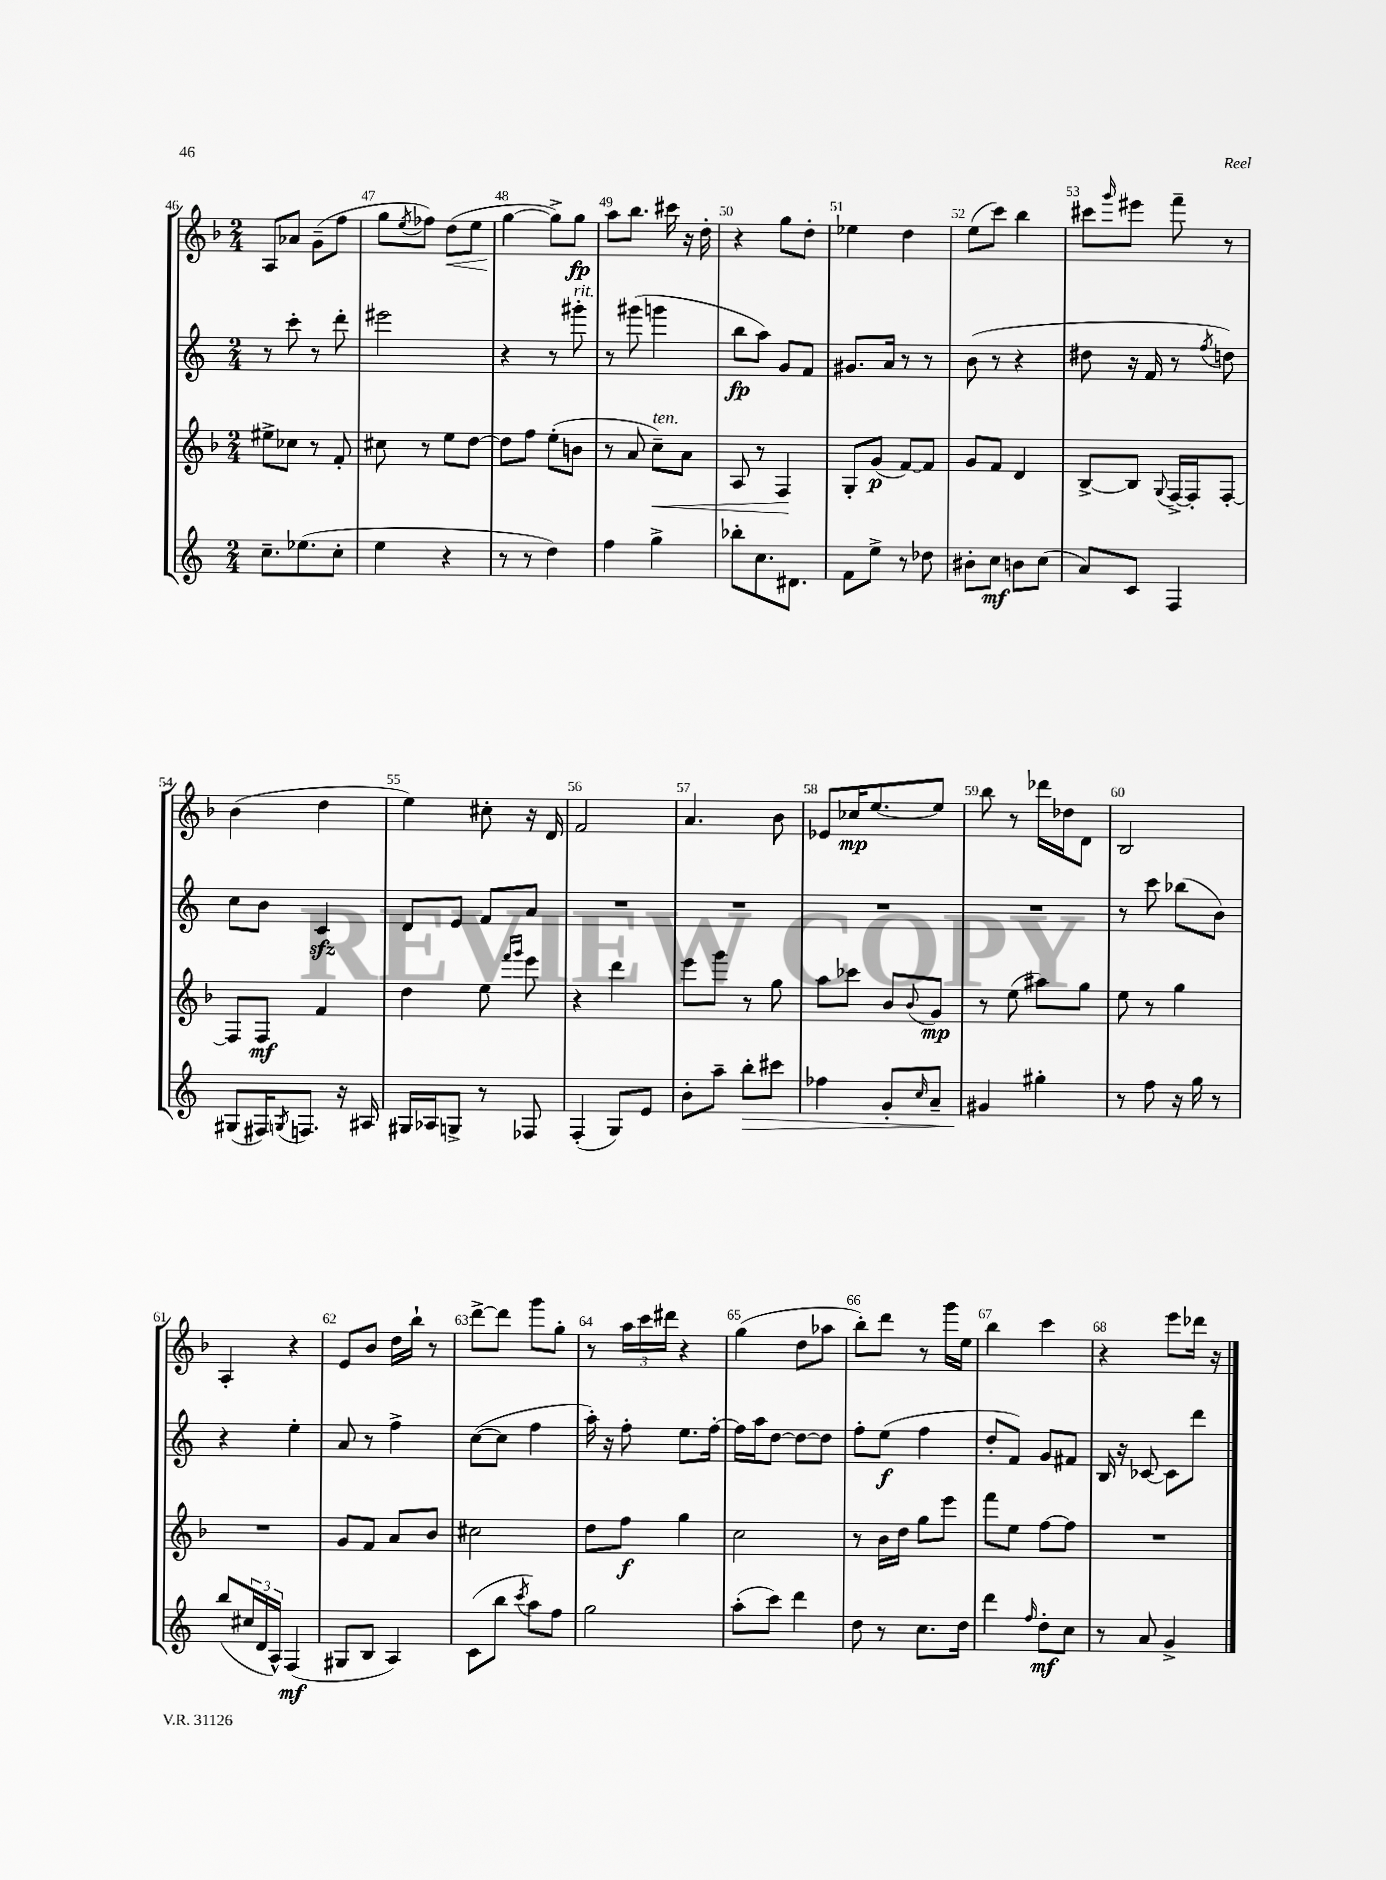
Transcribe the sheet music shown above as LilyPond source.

<<
\new StaffGroup <<
\new Staff = "s0" {
    \clef treble \key f \major \numericTimeSignature \time 2/4
    a8 aes'8 g'8--( f''8 |
    g''8 \acciaccatura { e''8 } fes''8) d''8\<( e''8 |
    g''4~\! g''8->) g''8\fp |
    a''8 bes''8. cis'''16 r16 d''16-. |
    r4 g''8 d''8-. |
    ees''4 d''4 |
    e''8( c'''8) bes''4 |
    cis'''8 \grace { g'''16 } eis'''8 f'''8-- r8 |
    bes'4( d''4 |
    e''4) cis''8-. r16 d'16 |
    f'2 |
    a'4. bes'8 |
    ees'8 ces''16\mp e''8.~ e''8 |
    bes''8 r8 des'''16 des''16 d'8 |
    bes2 |
    a4-. r4 |
    e'8 bes'8 d''16 bes''16-! r8 |
    d'''8~-> d'''8 g'''8 g''8-. |
    r8 \tuplet 3/2 { a''16 c'''16 dis'''16 } r4 |
    g''4( d''8 aes''8 |
    bes''8-.) d'''8 r8 g'''16 e''16 |
    bes''4 c'''4 |
    r4 e'''8 des'''16 r16 \bar "|." |
}
\new Staff = "s1" {
    \clef treble \key c \major \numericTimeSignature \time 2/4
    r8 c'''8-. r8 d'''8-. |
    eis'''2 |
    r4 r8 gis'''8-.^\markup { \italic "rit." } |
    r8 gis'''8( g'''4 |
    b''8\fp a''8) g'8 f'8 |
    gis'8. a'16 r8 r8 |
    b'8( r8 r4 |
    dis''8 r16 f'16 r8 \acciaccatura { f''8 } d''8) |
    c''8 b'8 c'4\sfz |
    d'8 e'8 f'8 a'8 |
    R2 |
    R2 |
    R2 |
    R2 |
    r8 c'''8 bes''8( b'8) |
    r4 e''4-. |
    a'8 r8 f''4-> |
    c''8~( c''8 f''4 |
    a''16-.) r16 f''8-. e''8. f''16~-. |
    f''16 a''16 d''8~ d''8~ d''8 |
    f''8-. e''8\f( f''4 |
    d''8-. f'8) g'8 fis'8 |
    b16 r16 ces'8~ ces'8 d'''8 \bar "|." |
}
\new Staff = "s2" {
    \clef treble \key f \major \numericTimeSignature \time 2/4
    eis''8-> ces''8 r8 f'8-. |
    cis''8 r8 e''8 d''8~ |
    d''8 f''8 e''8-.( b'8 |
    r8 a'8 c''8--\<^\markup { \italic "ten." }) a'8 |
    a8 r8 f4\! |
    g8-. g'8\p( f'8~) f'8 |
    g'8 f'8 d'4 |
    bes8~-> bes8 \appoggiatura { g8 } f16~-> f16-. f8~-. |
    f8 f8\mf f'4 |
    d''4 e''8 \grace { f'''16 g'''16 } e'''8 |
    r4 d'''4 |
    e'''8 g'''8 r8 g''8 |
    a''8 ces'''8 bes'8 \appoggiatura { bes'8 } g'8\mp |
    r8 e''8( ais''8) g''8 |
    e''8 r8 g''4 |
    R2 |
    g'8 f'8 a'8 bes'8 |
    cis''2 |
    d''8 f''8\f g''4 |
    c''2 |
    r8 bes'16 d''16 g''8 e'''8 |
    f'''8 e''8 f''8~ f''8 |
    R2 \bar "|." |
}
\new Staff = "s3" {
    \clef treble \key c \major \numericTimeSignature \time 2/4
    c''8.-- ees''8.( c''8-. |
    e''4 r4 |
    r8 r8 d''4) |
    f''4 g''4-> |
    bes''8-. c''8. dis'8. |
    f'8 e''8-> r8 des''8 |
    bis'8-. c''8\mf b'8 c''8( |
    a'8) c'8 f4 |
    gis8( fis16) \acciaccatura { g8 } f8. r16 ais16 |
    gis16 aes16 g8-> r8 fes8 |
    f4-.( g8) e'8 |
    b'8-. a''8-- b''8-.\> cis'''8 |
    fes''4 g'8-. \grace { c''16 } a'8-- |
    gis'4\! gis''4-. |
    r8 f''8 r16 g''16 r8 |
    b''8( \tuplet 3/2 { cis''16 d'16 a16-^) } f4\mf( |
    gis8 b8 a4) |
    c'8( b''8 \acciaccatura { c'''8 } a''8) f''8 |
    g''2 |
    a''8-.( c'''8) d'''4 |
    d''8 r8 c''8. d''16 |
    d'''4 \grace { f''16 } d''8-.\mf c''8 |
    r8 a'8 g'4-> \bar "|." |
}
>>
>>
\layout { \context { \Score currentBarNumber = #46 \override BarNumber.break-visibility = ##(#f #t #t) barNumberVisibility = #all-bar-numbers-visible } }
